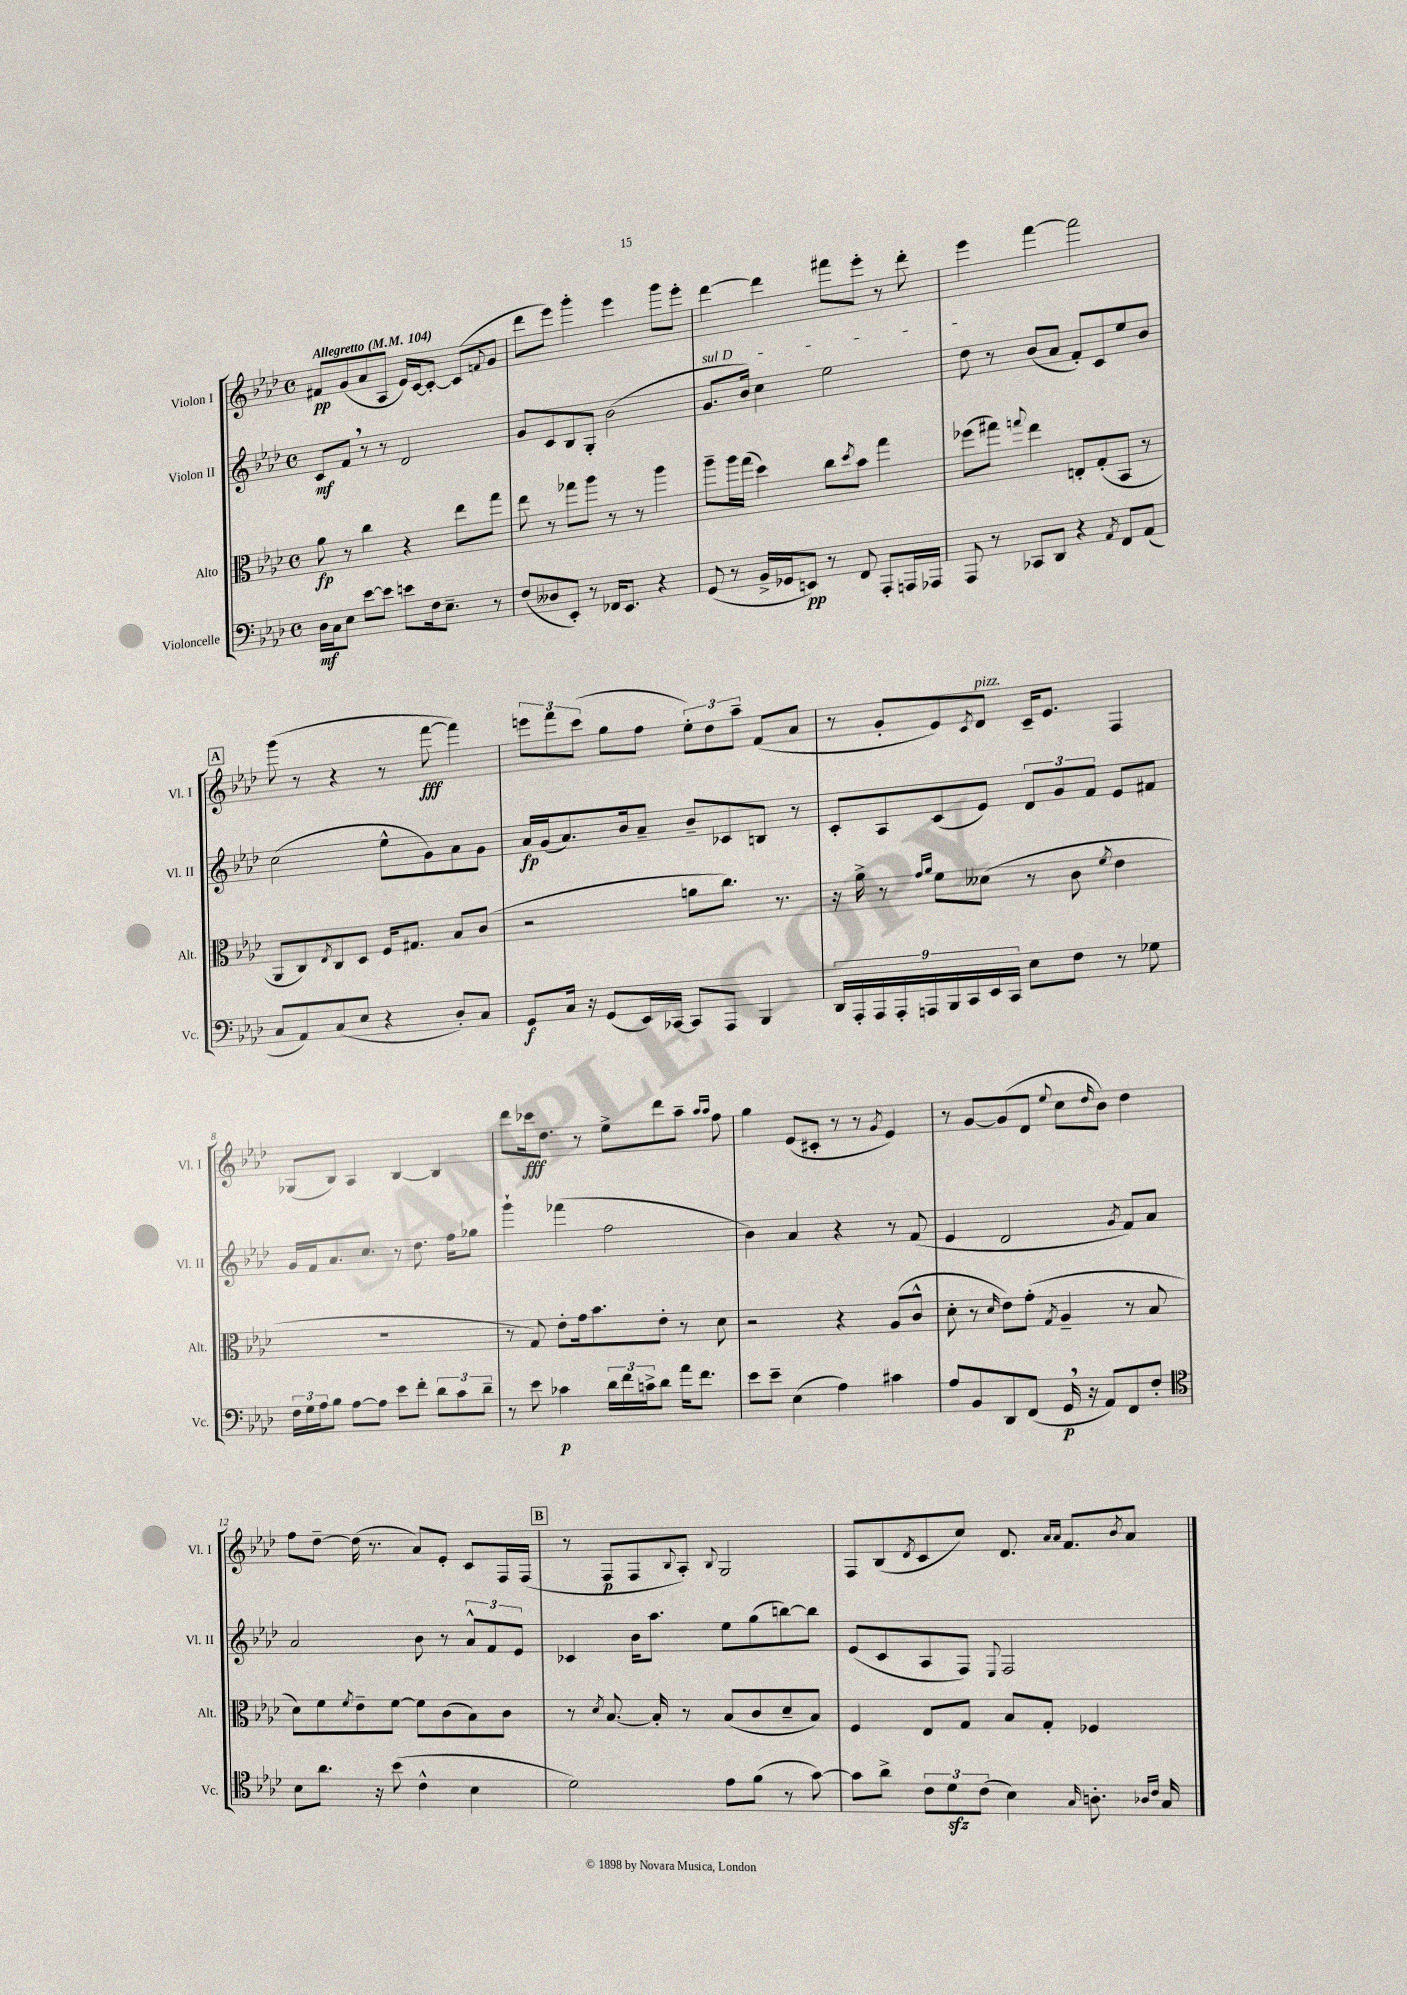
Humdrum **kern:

**kern	**kern	**kern	**kern
*staff4	*staff3	*staff2	*staff1
*clefF4	*clefC3	*clefG2	*clefG2
*k[b-e-a-d-]	*k[b-e-a-d-]	*k[b-e-a-d-]	*k[b-e-a-d-]
*M4/4	*M4/4	*M4/4	*M4/4
*met(c)	*met(c)	*met(c)	*met(c)
*MM104	*MM104	*MM104	*MM104
16D-	8a-	8c	8f#
16C	.	.	.
8E-	8r	8f	(8g
[8e-	4cc	8r	8a-
8e-]	.	8r	8A-
8e	4r	2d-	16e-)
.	.	.	[16c
16F	.	.	8c'_
8.E-~	.	.	.
.	8ee-	.	(8c]
.	.	.	8qqf
8r	8gg	.	8g
=	=	=	=
(8F	8ee-	8g	8ddd-
8D--	8r	8c	8eee-)
8EE-')	8gg-	8B-	4ggg'
8r	8aa-	8G'	.
16FF-	8r	(2b-	4eee-
8.EE-	.	.	.
.	8r	.	.
4r	4aa-	.	8ggg
.	.	.	8eee-'
=	=	=	=
(8GG	8aa-~	8.g	[4ddd-
8r	16aa-	.	.
.	(16gg	16b-)	.
16BB-^	4dd-)	4cc	4ddd-]
16GG-	.	.	.
8EE)	.	.	.
8r	8cc	2ee-	8fff#
.	8qdd-	.	.
8FF	8b-	.	8eee-'
8AAA-'	4gg	.	8r
16AAA	.	.	8ddd-'
16AAA-	.	.	.
=	=	=	=
8AAA-	(8ff-	8dd-	4eee-
8r	8gg#)	8r	.
.	8qqgg	.	.
8CC-	4ee-	(8b-	[4fff
8DD-	.	8a-	.
4r	8E'	8f')	2fff]
.	(8G'	8c	.
8qAA-	.	.	.
8FF	8BB-	8ee-	.
(8AA-	8r	8b-	.
=	=	=	=
8C	8AA-	(2cc	(8ggg
8AA-)	8C)	.	8r
.	8qE-	.	.
(8C	8C	.	4r
8E-	8D-	.	.
4r	16F	8ee-^^	8r
.	8.G#	.	.
.	.	8g)	[8fff
8D-')	8B-	8a-	4fff])
8C	(8c	8g	.
=	=	=	=
8GG	2r	16a-	12eee
.	.	(16g	.
.	.	.	12fff
16C	.	8.a-)	.
.	.	.	(12ccc
16r	.	.	.
(8GG	.	.	8gg
.	.	16b-	.
16EE-)	.	8a-~	8ff
[16CC-	.	.	.
8CC-]	8a	8b-~	12ee-')
.	.	.	12dd-
8AAA-	8.cc)	8c-	.
.	.	.	12aa-~
4BBB-	.	8B	(8f
.	8.r	.	.
.	.	8r	8a-
=	=	=	=
18DD-	16r	8c'	8r
18AAA-'	.	.	.
.	16a-^	.	.
18AAA-	.	.	.
.	8r	8A-	8g'
18AAA-'	.	.	.
18AAA	.	.	.
.	16qqg	.	.
.	16qqa-	.	.
.	8f	(8c	8e-)
18BBB-	.	.	.
18CC	.	.	.
.	.	.	8qc
.	(8d--	8e-)	8d-
18EE-	.	.	.
18CC	.	.	.
8E-	8r	12d-	16c~
.	.	.	8.e-
.	.	12g	.
8F	8c	.	.
.	.	12f	.
.	8qf	.	.
8r	4e-	8e-	4F
8G-	.	8f#	.
=	=	=	=
24F	1r	16g	(8G-
24G	.	.	.
.	.	16f	.
24A-	.	.	.
8B-	.	8.a-	8B-)
[8A-	.	.	4A-
.	.	8.cc	.
8A-]	.	.	.
8e-	.	8r	[4B-
8f'	.	8.dd-	.
12d-	.	.	4B-]
.	.	16ff	.
12c	.	.	.
.	.	8gg-	.
12d-~	.	.	.
=	=	=	=
8r	8r	4ggg`	8ddd-
8e-	8G)	.	16ccc-
.	.	.	8.dd-
4c-	8e-'	(4fff-	.
.	16g	.	8r
.	8.b-	.	.
24d-	.	2ff	8ee-^
24f	.	.	.
24c^	.	.	.
8d-	8e-'	.	8ddd-
16a-	8r	.	8aa-~
8.f	.	.	.
.	.	.	16qqaa-
.	.	.	16qqaa-
.	8d-	.	8ff
=	=	=	=
8e-	2r	4b-)	4gg
8e-~	.	.	.
(4E-	.	4a-	(8e-
.	.	.	8c#'
4A-)	4r	4r	8r
.	.	.	8r
.	.	.	8qg
4c#	(8A-	8r	4e-)
.	8c^^	(8f	.
=	=	=	=
8A-	8d-'	4e-	8r
8BB-	8r	.	[8g
.	16qqd-	.	.
8DD-	8e-)	2d-	(8g]
(8FF	(8g'	.	8d-
.	8qG	.	8qqee-
16GG	4A-~	.	8cc
16r	.	.	.
.	.	.	16qqdd-
8AA-)	.	.	8b-)
.	.	8qg	.
8FF	8r	8f)	4dd-
8F'	8B-	8a-	.
=	=	=	=
*clefC4	*	*	*
8B-	8d-)	2a-	8ff
8.a-	8f	.	[8dd-~
.	8qf	.	.
.	8e-~	.	(16dd-]
16r	.	.	8.r
(8b-	[8f	.	.
4c^^	8f]	8b-	8a-)
.	(8c	8r	8e-'
4B-	8B-)	12a-^^	8c
.	.	12f	.
.	8c	.	16F
.	.	12e-	.
.	.	.	(16F
=	=	=	=
2d-)	8r	4c-	8r
.	8qd-	.	.
.	[8.B-	.	8F
.	.	16b-	8F
.	16B-']	8.aa-	.
.	.	.	8qqB-
.	8r	.	8A-')
.	.	.	8qqB-
8e-	(8B-	8ee-	2G
(8f	8c	(8gg	.
8r	8d-~	[8bb)	.
[8g)	8B-)	8bb]	.
=	=	=	=
8g]	4F	(8e-	8F
8a-^	.	8c	(8B-
.	.	.	8qd-
12c	8E-	8A-	8c
12d-	.	.	.
.	8G	8F)	8cc)
(12c	.	.	.
.	.	8qqE-	.
4B-)	8B-	2F	8.d-
.	8G'	.	.
.	.	.	16qqa-
.	.	.	16qqa-
.	.	.	8.f
16qqG	.	.	.
8.A'	4F-	.	.
.	.	.	8qb-
.	.	.	8a-
16qqA-	.	.	.
16qqc	.	.	.
16G	.	.	.
==	==	==	==
*-	*-	*-	*-
